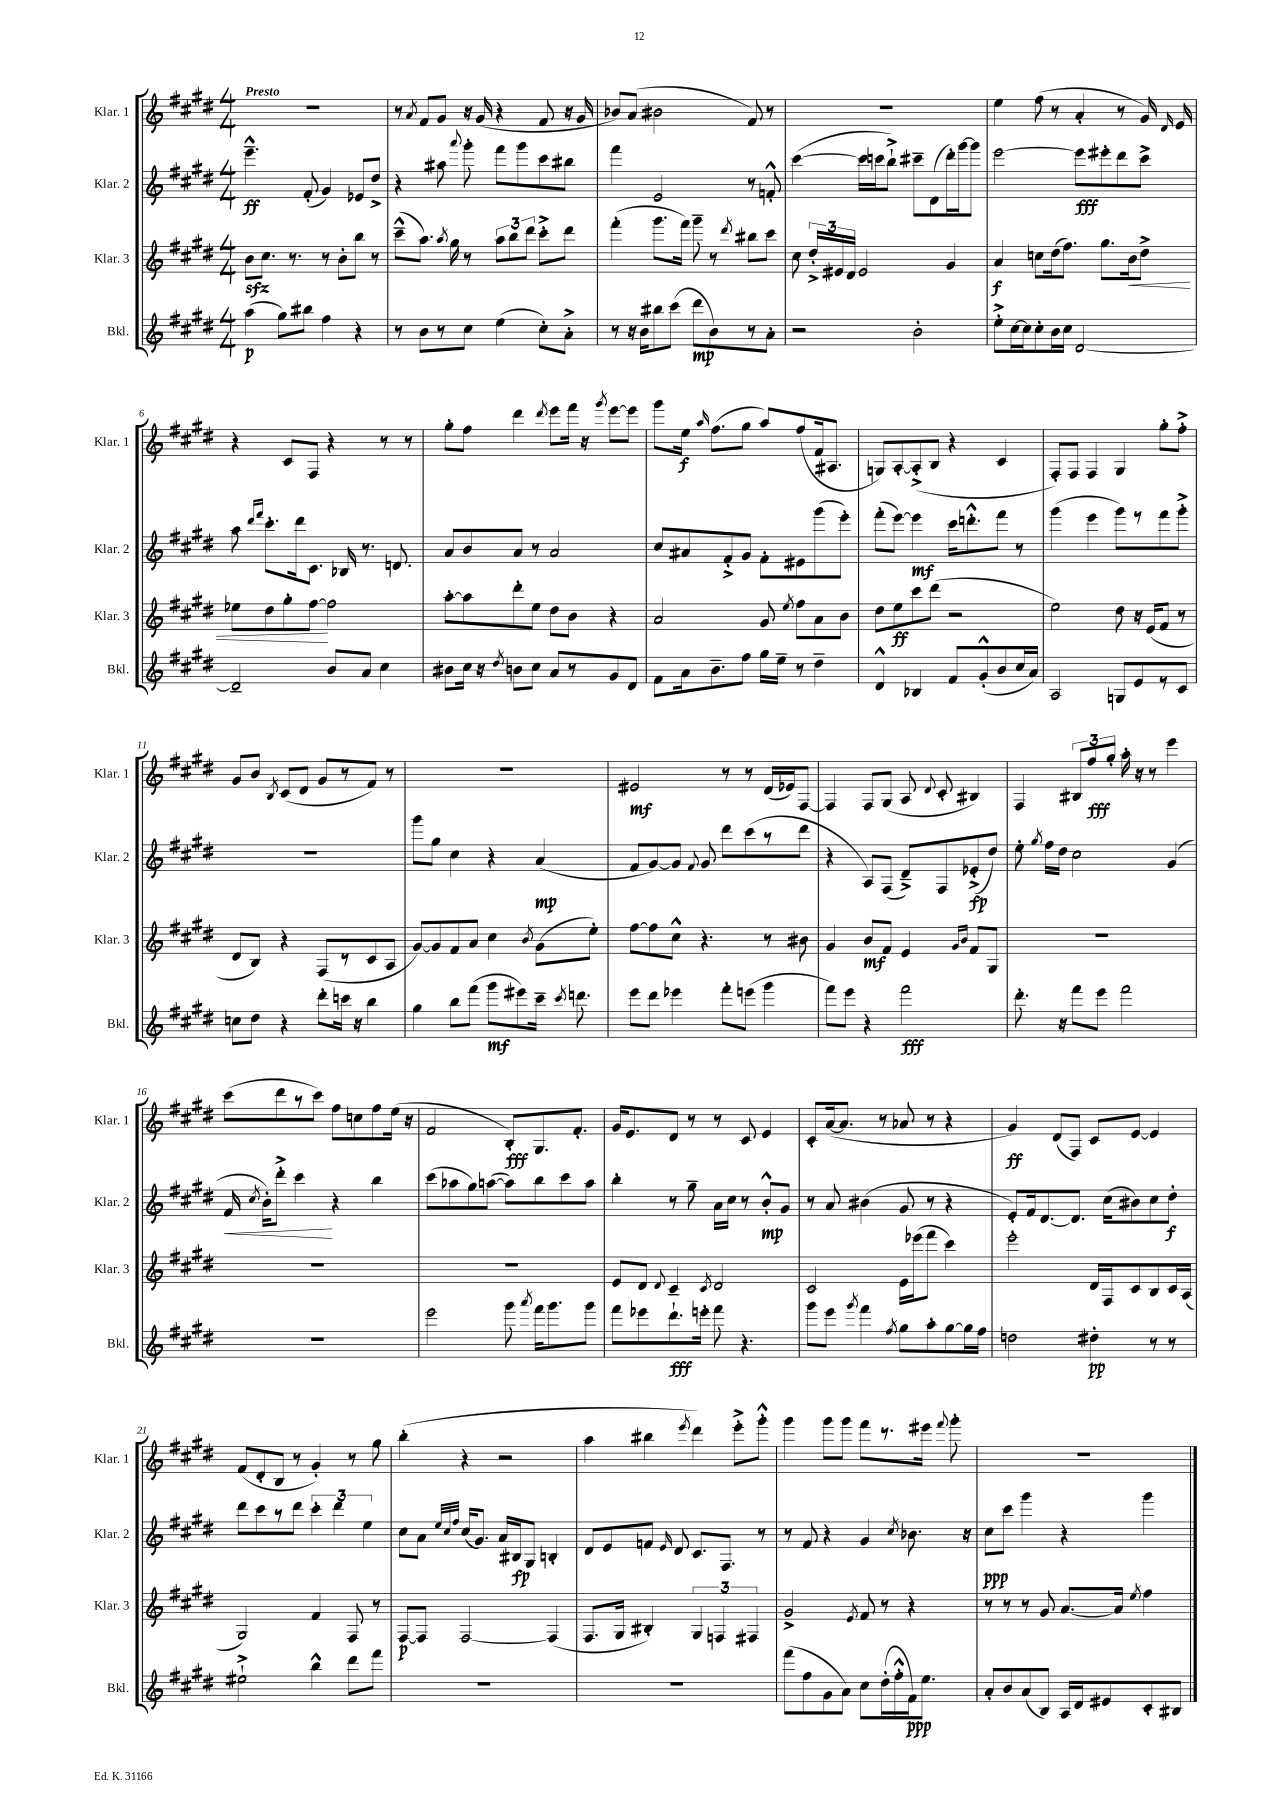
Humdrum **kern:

**kern	**dynam	**kern	**dynam	**kern	**dynam	**kern	**dynam
*part4	*part4	*part3	*part3	*part2	*part2	*part1	*part1
*staff4	*staff4	*staff3	*staff3	*staff2	*staff2	*staff1	*staff1
*I"Bkl.	*	*I"Klar. 3	*	*I"Klar. 2	*	*I"Klar. 1	*
*I'Bkl.	*	*I'Klar. 3	*	*I'Klar. 2	*	*I'Klar. 1	*
*clefG2	*	*clefG2	*	*clefG2	*	*clefG2	*
*k[f#c#g#d#]	*	*k[f#c#g#d#]	*	*k[f#c#g#d#]	*	*k[f#c#g#d#]	*
*M4/4	*	*M4/4	*	*M4/4	*	*M4/4	*
=1	=1	=1	=1	=1	=1	=1	=1
!	!	!	!	!	!	!LO:TX:a:B:t=Presto	!
(4aa\	p	8bzz\L	.	4.eee~^^\	ff	1r	.
.	.	8.cc#\J	.	.	.	.	.
8gg#\L)	.	.	.	.	.	.	.
.	.	8.r	.	.	.	.	.
8bb#X\J	.	.	.	(8f#'/	.	.	.
4ff#\	.	8r	.	4g#/)	.	.	.
.	.	8b'\L	.	.	.	.	.
4r	.	8bb\J	.	8e-X/L	.	.	.
.	.	8r	.	8dd#^/J	.	.	.
=2	=2	=2	=2	=2	=2	=2	=2
8r	.	(8ccc#~^^\L	.	4r	.	8r	.
.	.	.	.	.	.	8qa/	.
8b\L	.	8.aa\J)	.	.	.	8f#/L	.
8r	.	.	.	8aa#X\	.	8g#/J	.
.	.	8qaa/	.	.	.	.	.
.	.	16gg#\	.	.	.	.	.
.	.	.	.	8qqaaa/	.	.	.
8cc#\J	.	8r	.	8ggg#'\	.	16r	.
.	.	.	.	.	.	(16g#/	.
(4ee\	.	12aa\L	.	8fff#\L	.	4r	.
.	.	12bb\	.	.	.	.	.
.	.	.	.	8ggg#\	.	.	.
.	.	12ddd#\J	.	.	.	.	.
8cc#'\L)	.	8ccc#'^\L	.	8ccc#\	.	8f#/	.
8a'^\J	.	8ddd#\J	.	8bb#X\J	.	16r	.
.	.	.	.	.	.	16g#/	.
=3	=3	=3	=3	=3	=3	=3	=3
8r	.	(4fff#'\	.	4fff#\	.	8b-X/L)	.
16r	.	.	.	.	.	(8a/J	.
16b\KL	.	.	.	.	.	.	.
8bb#X\	.	8.ggg#\L	.	2e/	.	2b#X\	.
(8ccc#\J	.	.	.	.	.	.	.
.	.	16fff#\Jk)	.	.	.	.	.
8ddd#\L	mp	8ggg#~\	.	.	.	.	.
8b\)	.	8r	.	.	.	.	.
.	.	8qddd#/	.	.	.	.	.
8r	.	8bb#X\L	.	8r	.	8f#/)	.
8a'\J	.	8ccc#\J	.	8fn'^^/	.	8r	.
=4	=4	=4	=4	=4	=4	=4	=4
2r	.	8cc#\	.	([4ccc#\	.	1r	.
.	.	24dd#'^/LL	.	.	.	.	.
.	.	24e#X/	.	.	.	.	.
.	.	24d#/JJ	.	.	.	.	.
.	.	2e#/	.	16ccc#\LL]	.	.	.
.	.	.	.	16cccn\J	.	.	.
.	.	.	.	8bb`^\J)	.	.	.
2b'\	.	.	.	8ccc#X~\L	.	.	.
.	.	.	.	(8d#\	.	.	.
.	.	4g#/	.	16ddd#'\L)	.	.	.
.	.	.	.	[16ggg#\J	.	.	.
.	.	.	.	8ggg#\J]	.	.	.
=5	=5	=5	=5	=5	=5	=5	=5
8ee'^\L	.	4a/	f	[2eee\	.	4ee\	.
[16cc#\L	.	.	.	.	.	.	.
16cc#\J]	.	.	.	.	.	.	.
8cc#'\	.	8ccn\L	.	.	.	(8ff#\	.
16b\L	.	(16dd#\k	.	.	.	8r	.
16cc#\JJ	.	8.ff#\J)	.	.	.	.	.
[2d#/	.	.	.	8eee\L]	fff	4a'/	.
.	.	8.gg#\L	.	8eee#X'\	.	.	.
.	.	.	.	8ddd#\	.	8r	.
!	!	!	!LO:HP:b	!	!	!	!
.	.	16b\k	<	.	.	.	.
.	.	8dd#^\J	.	8ccc#^\J	.	16g#/)	.
.	.	.	.	.	.	16qqd#/	.
.	.	.	.	.	.	16e/	.
!!LO:LB:g=z
=6	=6	=6	=6	=6	=6	=6	=6
2d#~/]	.	8ee-X\L	.	8aa\	.	4r	.
.	.	.	.	16qqddd#/LL	.	.	.
.	.	.	.	16qqfff#/JJ	.	.	.
.	.	8dd#\	.	8.ccc#'\L	.	.	.
.	.	8gg#'\	.	.	.	8c#/L	.
.	.	.	.	16ddd#\k	.	.	.
.	.	[8ff#\J	.	8.c#\J	.	8F#/J	.
8b/L	.	2ff#\]	[	.	.	4r	.
.	.	.	.	16B-X/	.	.	.
8a/J	.	.	.	8.r	.	.	.
4cc#\	.	.	.	.	.	8r	.
.	.	.	.	8.dn/	.	.	.
.	.	.	.	.	.	8r	.
=7	=7	=7	=7	=7	=7	=7	=7
8b#X\L	.	[8aa'\L	.	8a/L	.	8gg#'\L	.
16cc#\Jk	.	8aa\]	.	8b/	.	8ff#\J	.
16r	.	.	.	.	.	.	.
8qdd#/	.	.	.	.	.	.	.
8bn\L	.	8ddd#'\	.	8a/J	.	4ddd#\	.
8cc#\J	.	8ee\J	.	8r	.	.	.
.	.	.	.	.	.	8qddd#/	.
8a/L	.	8dd#\L	.	2a/	.	8eee\L	.
8r	.	8b\J	.	.	.	16fff#\Jk	.
.	.	.	.	.	.	16r	.
.	.	.	.	.	.	8qggg#/	.
8g#/	.	4r	.	.	.	[8eee\L	.
8d#/J	.	.	.	.	.	8eee\J]	.
=8	=8	=8	=8	=8	=8	=8	=8
8f#\L	.	2a/	.	8cc#/L	.	8ggg#\L	.
16a\k	.	.	.	8a#X/	.	16ee\Jk	f
.	.	.	.	.	.	16qqaa/	.
8.b~\	.	.	.	.	.	(8.ff#\L	.
.	.	.	.	8f#'^/	.	.	.
8ff#\J	.	.	.	8g#/J	.	8gg#\J	.
16gg#\LL	.	8g#/	.	8f#'\L	.	8aa/L)	.
16ee~\JJ	.	.	.	.	.	.	.
.	.	8qee/	.	.	.	.	.
8r	.	8ff#\L	.	8e#X\	.	(8ff#/	.
4dd#~\	.	8a\	.	(8ggg#\	.	16f#/k	.
.	.	.	.	.	.	8.A#X/J	.
.	.	8b\J	.	8eee'\J)	.	.	.
=9	=9	=9	=9	=9	=9	=9	=9
4d#^^/	.	8dd#\L	.	(8fff#'\L	.	8Gn/L)	.
.	.	8ee\	ff	[8eee\J)	.	[8A'/	.
4B-X/	.	8ccc#\	.	4eee\]	mf	(8A'^/]	.
.	.	(8ddd#\J	.	.	.	8B/J	.
8f#/L	.	2r	.	16ccc#\KL	.	4r	.
.	.	.	.	8.dddn'^^\	.	.	.
(8g#'^^/	.	.	.	.	.	.	.
8b/	.	.	.	8fff#\J	.	4c#/	.
16cc#/L	.	.	.	8r	.	.	.
16a/JJ)	.	.	.	.	.	.	.
=10	=10	=10	=10	=10	=10	=10	=10
2A/	.	2ee\)	.	(4ggg#\	.	8F#'/L)	.
.	.	.	.	.	.	8F#/J	.
.	.	.	.	4eee\	.	4F#/	.
8Gn/L	.	8dd#\	.	8ggg#\L)	.	4G#/	.
8e/	.	16r	.	8r	.	.	.
.	.	(16e/KL	.	.	.	.	.
8r	.	8f#/J	.	8fff#\	.	8gg#'\L	.
8c#/J	.	8r	.	8ggg#'^\J	.	8ff#'^\J	.
!!LO:LB:g=z
=11	=11	=11	=11	=11	=11	=11	=11
8ccn\L	.	8d#/L	.	1r	.	8g#/L	.
8dd#\J	.	8B/J)	.	.	.	8b/J	.
.	.	.	.	.	.	8qB/	.
4r	.	4r	.	.	.	(8c#/L	.
.	.	.	.	.	.	8d#/J	.
8ddd#'\L	.	(8F#/L	.	.	.	8g#/L	.
16cccn\Jk	.	8r	.	.	.	8r	.
16r	.	.	.	.	.	.	.
4bb\	.	8c#/	.	.	.	8f#/J)	.
.	.	8A/J	.	.	.	8r	.
=12	=12	=12	=12	=12	=12	=12	=12
4gg#\	.	[8g#/L)	.	8ggg#\L	.	1r	.
.	.	8g#/]	.	8gg#\J	.	.	.
8bb\L	.	8f#/	.	4cc#\	.	.	.
(8fff#\J	.	8a/J	.	.	.	.	.
8ggg#\L	mf	4cc#\	.	4r	.	.	.
8eee#X\)	.	.	.	.	.	.	.
.	.	8qb/	.	.	.	.	.
16ccc#~\Jk	.	(8g#\L	.	(4a/	mp	.	.
8qccc#/	.	.	.	.	.	.	.
8.dddn\	.	.	.	.	.	.	.
.	.	8ee'\J)	.	.	.	.	.
=13	=13	=13	=13	=13	=13	=13	=13
8eee\L	.	[8ff#\L	.	8f#/L	.	2e#X/	mf
8ddd#\J	.	8ff#\]	.	[8g#/)	.	.	.
4eee-X\	.	8cc#^^\J	.	8g#/J]	.	.	.
.	.	.	.	8qqf#/	.	.	.
.	.	4.r	.	8g#/	.	.	.
8fff#'\L	.	.	.	8ddd#\L	.	8r	.
(8eeen\J	.	.	.	(8ccc#\	.	8r	.
4ggg#\	.	8r	.	8r	.	(16d#/LL	.
.	.	.	.	.	.	16e-X/J)	.
.	.	8b#X\	.	8ddd#\J	.	[8F#/J	.
=14	=14	=14	=14	=14	=14	=14	=14
8fff#\L)	.	4g#/	.	4r	.	4F#/]	.
8eee\J	.	.	.	.	.	.	.
4r	.	8b/L	mf	8A/L)	.	8F#/L	.
.	.	8f#/J	.	(8F#/J	.	(8G#/J	.
2fff#\	fff	4e/	.	8d#~^/L)	.	8A/	.
.	.	.	.	.	.	8qqd#/	.
.	.	.	.	8F#/	.	8c#'/	.
.	.	16qqg#/LL	.	.	.	.	.
.	.	16qqb/JJ	.	.	.	.	.
.	.	8f#/L	.	(8e-X'^/	fp	4B#X/)	.
.	.	8G#/J	.	8dd#/J)	.	.	.
=15	=15	=15	=15	=15	=15	=15	=15
8.ddd#'\	.	1r	.	8ee'\	.	4F#/	.
.	.	.	.	8qgg#/	.	.	.
.	.	.	.	16ff#\LL	.	.	.
16r	.	.	.	16dd#\JJ	.	.	.
8fff#\L	.	.	.	2cc#\	.	12B#X/L	.
.	.	.	.	.	.	12ff#/	fff
8eee\J	.	.	.	.	.	.	.
.	.	.	.	.	.	12gg#'/J	.
2fff#\	.	.	.	.	.	16aa'\	.
.	.	.	.	.	.	16r	.
.	.	.	.	.	.	8r	.
.	.	.	.	(4g#/	.	4eee\	.
!!LO:LB:g=z
=16	=16	=16	=16	=16	=16	=16	=16
!	!	!	!	!	!LO:HP:b	!	!
1r	.	1r	.	16f#/	<	(8ccc#\L	.
.	.	.	.	8qcc#/	.	.	.
.	.	.	.	16b'\KL)	.	.	.
.	.	.	.	8ddd#'^\J	.	8ddd#\	.
.	.	.	.	4ccc#\	.	8r	.
.	.	.	.	.	.	8ccc#\J)	.
.	.	.	.	4r	[	8ff#\L	.
.	.	.	.	.	.	8ccn\	.
.	.	.	.	4bb\	.	8ff#\	.
.	.	.	.	.	.	(16ee\Jk	.
.	.	.	.	.	.	16r	.
=17	=17	=17	=17	=17	=17	=17	=17
2eee\	.	1r	.	(8ccc#\L	.	2f#/	.
.	.	.	.	8aa-X\	.	.	.
.	.	.	.	8gg#\)	.	.	.
.	.	.	.	([8aan\J	.	.	.
8ggg#\	.	.	.	8aa\L])	.	8B'/L)	fff
8qaaa/	.	.	.	.	.	.	.
16fff#\KL	.	.	.	8bb\	.	8.G#/	.
8.ggg#\	.	.	.	.	.	.	.
.	.	.	.	8ccc#\	.	.	.
.	.	.	.	.	.	8.f#'/J	.
8ggg#\J	.	.	.	8aa\J	.	.	.
=18	=18	=18	=18	=18	=18	=18	=18
8fff#\L	.	8e/L	.	4bb'\	.	16g#/KL	.
.	.	.	.	.	.	8.e/	.
8eee-X\	.	8d#/J	.	.	.	.	.
.	.	8qqd#/	.	.	.	.	.
8.ddd#`\	fff	4c#~/	.	8r	.	8d#/J	.
.	.	.	.	8gg#~\	.	8r	.
16eeen'\Jk	.	.	.	.	.	.	.
.	.	8qc#/	.	.	.	.	.
8fff#\	.	2d#/	.	16a\LL	.	8r	.
.	.	.	.	16cc#\JJ	.	.	.
4.r	.	.	.	8r	.	8c#/	.
.	.	.	.	8b'^^/L	mp	4e/	.
.	.	.	.	8g#/J	.	.	.
=19	=19	=19	=19	=19	=19	=19	=19
8ggg#\L	.	2c#/	.	8r	.	8c#'/L	.
8eee\J	.	.	.	8a/	.	([16a/k	.
.	.	.	.	.	.	8.a/J]	.
8qggg#/	.	.	.	.	.	.	.
4fff#\	.	.	.	(4b#X\	.	.	.
.	.	.	.	.	.	8r	.
8qff#/	.	.	.	.	.	.	.
8gg#\L	.	16e\LL	.	8g#/	.	8a-X/	.
.	.	(16eee-X\J	.	.	.	.	.
8aa'\	.	8fff#\J	.	8r	.	8r	.
[8gg#\	.	4ccc#\)	.	4r	.	4r	.
16gg#\L]	.	.	.	.	.	.	.
16ff#\JJ	.	.	.	.	.	.	.
=20	=20	=20	=20	=20	=20	=20	=20
2ddn\	.	2eee'\	.	8e'/L)	.	4g#/)	ff
.	.	.	.	16f#/k	.	.	.
.	.	.	.	[8.d#/	.	.	.
.	.	.	.	.	.	(8d#/L	.
.	.	.	.	8.d#/J]	.	8F#/J)	.
4dd#X'\	pp	16d#/LL	.	.	.	8c#/L	.
.	.	16F#/J	.	(16cc#\KL	.	.	.
.	.	8c#/	.	8b#X\)	.	[8e/J	.
8r	.	8B/	.	8cc#\	.	4e/]	.
8r	.	16c#/L	.	8dd#'\J	f	.	.
.	.	(16A/JJ	.	.	.	.	.
!!LO:LB:g=z
=21	=21	=21	=21	=21	=21	=21	=21
2ee#X`^\	.	2G#/)	.	8ddd#\L	.	(8f#/L	.
.	.	.	.	8ccc#\	.	8d#'/	.
.	.	.	.	8r	.	8B/J	.
.	.	.	.	8ddd#\J	.	8r	.
4bb^^\	.	4f#/	.	6ccc#'\	.	4g#'/)	.
.	.	.	.	6ddd#\	.	.	.
8ddd#\L	.	8F#/	.	.	.	8r	.
.	.	.	.	6ee\	.	.	.
8fff#\J	.	8r	.	.	.	8gg#\	.
=22	=22	=22	=22	=22	=22	=22	=22
1r	.	[8F#/L	p	8cc#\L	.	(4bb'\	.
.	.	8F#/J]	.	8a\J	.	.	.
.	.	.	.	32qqee/LLL	.	.	.
.	.	.	.	32qqcc#/	.	.	.
.	.	.	.	32qqff#/JJJ	.	.	.
.	.	[2F#/	.	(16cc#/KL	.	4r	.
.	.	.	.	8.g#/J)	.	.	.
.	.	.	.	16a/LL	.	2r	.
.	.	.	.	16B#X/J	fp	.	.
.	.	.	.	8G#/J	.	.	.
.	.	(4F#/]	.	4Bn'/	.	.	.
=23	=23	=23	=23	=23	=23	=23	=23
1r	.	8.F#/L	.	8d#/L	.	4aa\	.
.	.	.	.	8e/	.	.	.
.	.	16G#/Jk	.	.	.	.	.
.	.	4B#X'/)	.	8fn/J	.	4bb#X\	.
.	.	.	.	16qqe/	.	.	.
.	.	.	.	8d#/	.	.	.
.	.	.	.	.	.	8qeee/	.
.	.	6G#/	.	8.c#/L	.	4ddd#\)	.
.	.	6Fn/	.	.	.	.	.
.	.	.	.	8.F#/J	.	.	.
.	.	.	.	.	.	8eee'^\L	.
.	.	6F#X/	.	.	.	.	.
.	.	.	.	8r	.	8ggg#'^^\J	.
=24	=24	=24	=24	=24	=24	=24	=24
(8fff#\L	.	2g#^/	.	8r	.	4ggg#\	.
8ff#\	.	.	.	8f#/	.	.	.
8g#\	.	.	.	4r	.	8ggg#\L	.
8a\J)	.	.	.	.	.	8ggg#\J	.
.	.	8qe/	.	.	.	.	.
8cc#\L	.	8f#/	.	4g#/	.	8fff#\L	.
(16dd#'\L	.	8r	.	.	.	8.r	.
16ff#'^^\	.	.	.	.	.	.	.
.	.	.	.	8qcc#/	.	.	.
16f#\J)	ppp	4r	.	8.b-X\	.	.	.
8.ee\J	.	.	.	.	.	16eee#X\Jk	.
.	.	.	.	.	.	8qqfff#/	.
.	.	.	.	.	.	8ggg#'\	.
.	.	.	.	16r	.	.	.
=25	=25	=25	=25	=25	=25	=25	=25
8a'/L	.	8r	.	8cc#\L	ppp	1r	.
8b/	.	8r	.	8ccc#\J	.	.	.
(8a/	.	8r	.	4ggg#\	.	.	.
8B/J)	.	8g#/	.	.	.	.	.
16A/LL	.	[8.a/L	.	4r	.	.	.
16d#/J	.	.	.	.	.	.	.
8e#X/	.	.	.	.	.	.	.
.	.	16a/Jk]	.	.	.	.	.
.	.	8qee/	.	.	.	.	.
8c#'/	.	4ff#\	.	4ggg#\	.	.	.
8B#X/J	.	.	.	.	.	.	.
==	==	==	==	==	==	==	==
*-	*-	*-	*-	*-	*-	*-	*-
